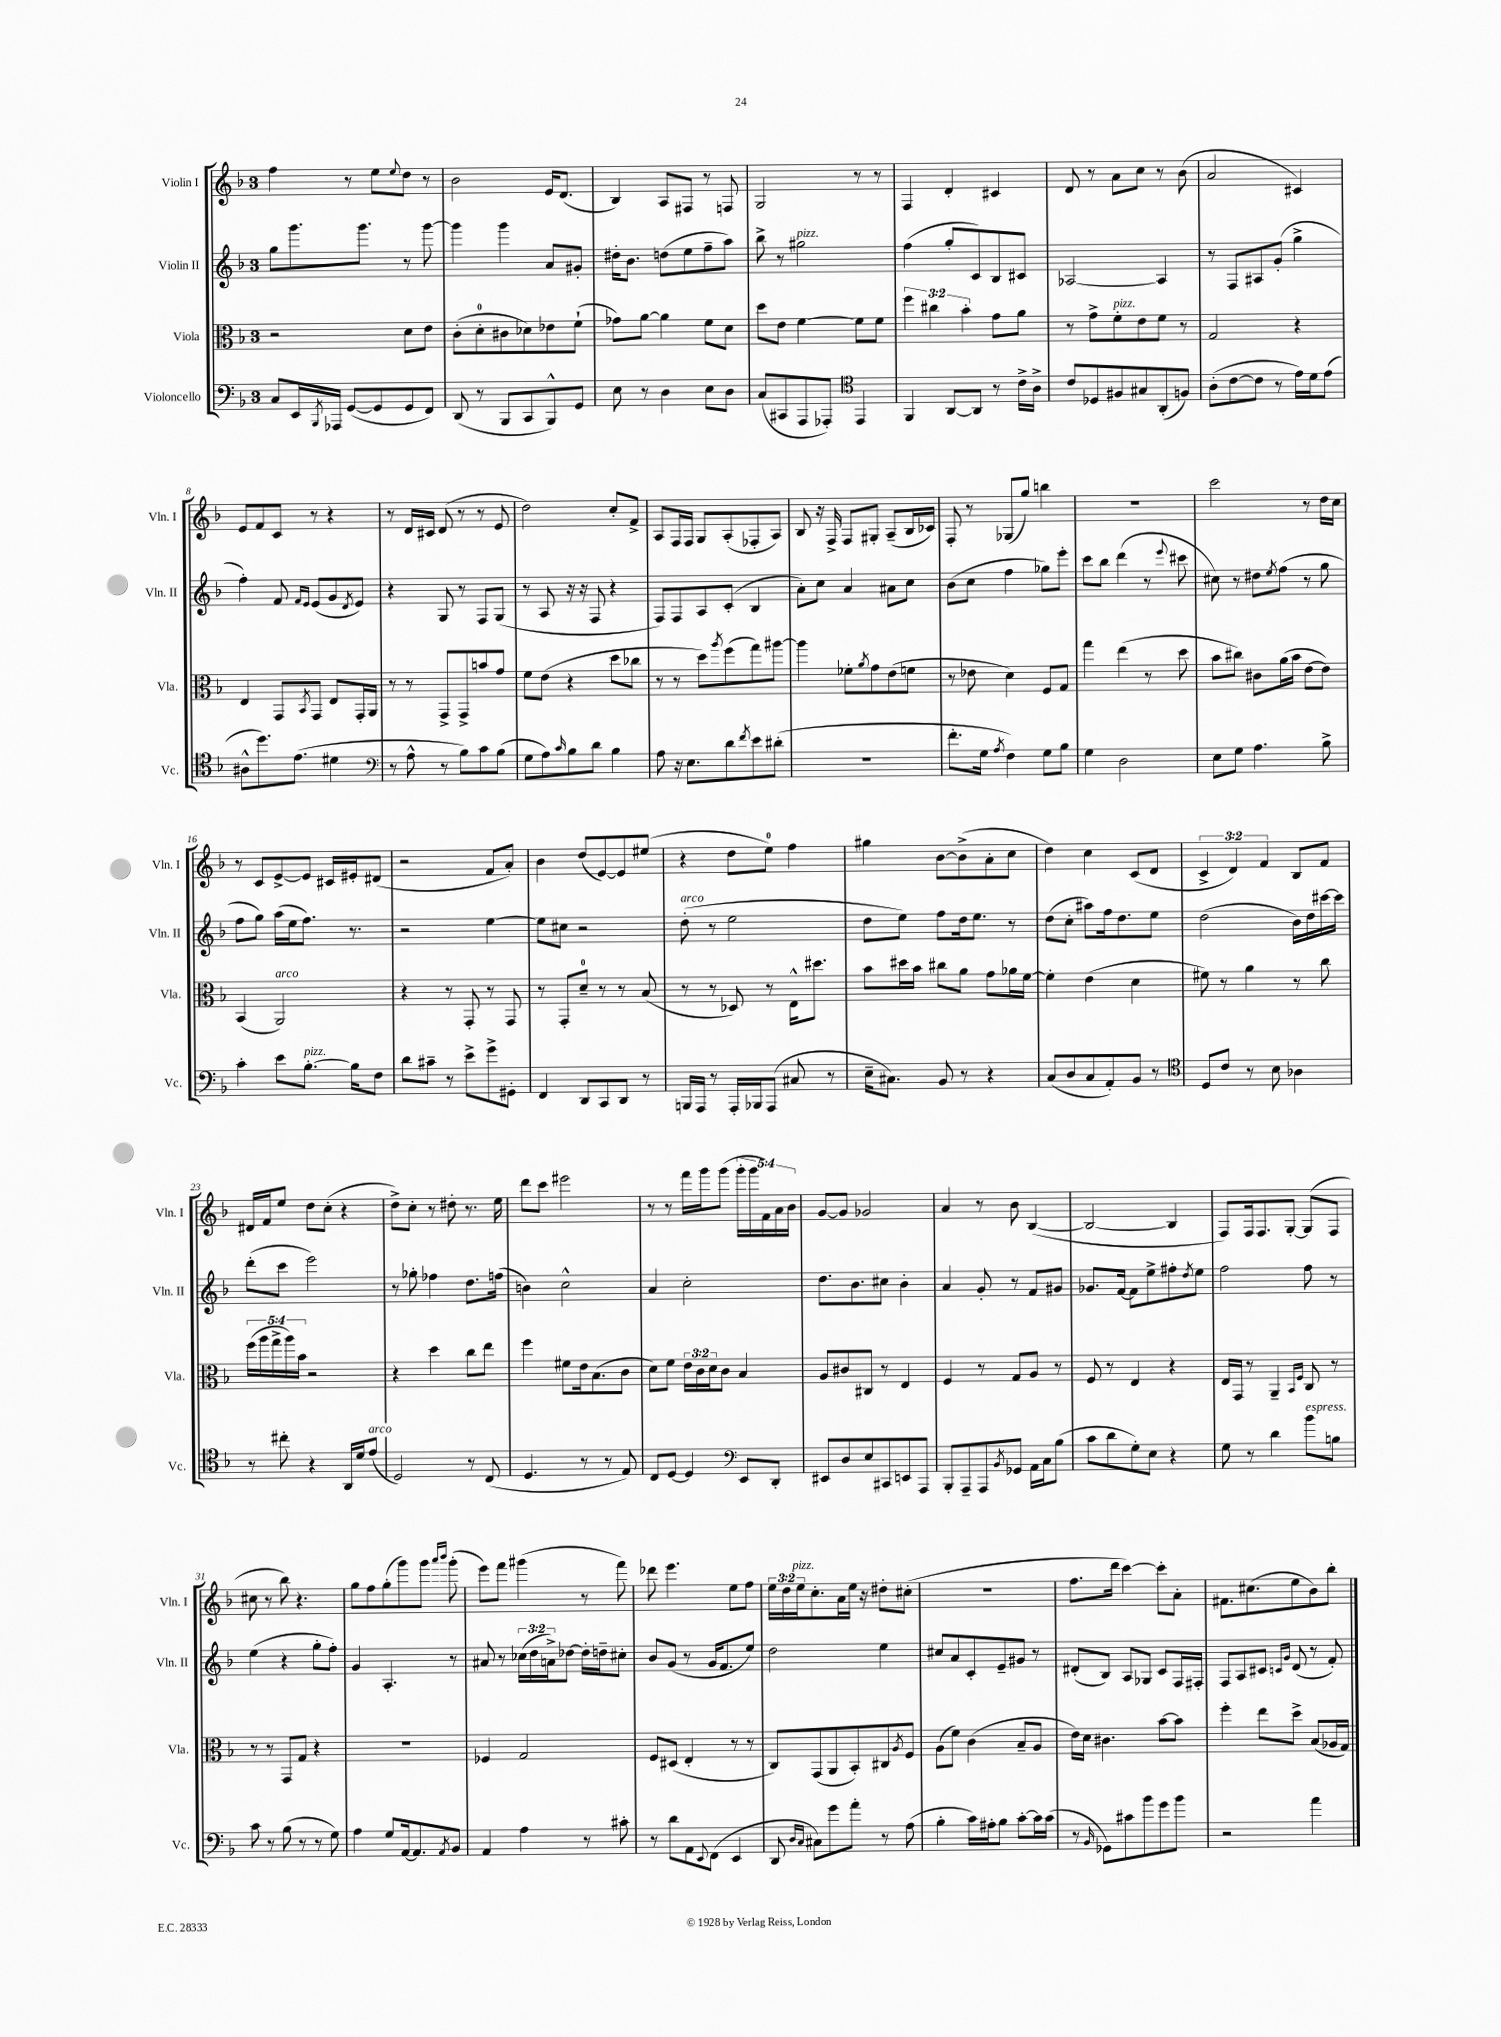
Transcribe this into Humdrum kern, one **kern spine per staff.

**kern	**kern	**kern	**kern
*staff4	*staff3	*staff2	*staff1
*clefF4	*clefC3	*clefG2	*clefG2
*k[b-]	*k[b-]	*k[b-]	*k[b-]
*M3/4	*M3/4	*M3/4	*M3/4
8C	2r	8gg	4ff
16EE	.	8.ggg	.
8qBBB-	.	.	.
16AAA-	.	.	.
([8GG	.	.	8r
.	.	8.ggg	.
8GG]	.	.	8ee
.	.	.	8qqee
8GG	8d	8r	8dd
8FF)	8e	[8ggg	8r
=	=	=	=
(8DD	(8c'	4ggg]	2b-
8r	8d'	.	.
8BBB-	8c#	4ggg	.
8CC	8d-)	.	.
8BBB-^^)	8e-	8a	16e
.	.	.	(8.d
8GG	(8f`	8g#'	.
=	=	=	=
8E	8g-)	16dd#'	4B-)
.	.	8.b-	.
8r	[8a	.	.
4D	4a]	(8dd	8A
.	.	8ee	8F#
8E	8f	8ff~	8r
8D	8d	8aa)	8F
=	=	=	=
(8C	8dd	8bb-^	2G
8CC#	8e	8r	.
8AAA	[4f	2gg#	.
8AAA-')	.	.	.
*clefC4	*	*	*
4EE	8f]	.	8r
.	8f	.	8r
=	=	=	=
4FF	6ff	(4ff	4F
.	6cc#	.	.
[8AA	.	8gg'	4d'
.	6b-'	.	.
8AA]	.	8c)	.
8r	8g	8B-	4c#
16c^	8a	8c#	.
16A^	.	.	.
=	=	=	=
8c	8r	[2A-	8d
8D-	8g^	.	8r
8F#	8f'	.	8a
8G#	8e	.	8cc
(8AA'	8f	4A-]	8r
8F)	8r	.	(8b-
=	=	=	=
(8A'	2G	8r	2a
[8c	.	8F	.
8c]	.	8A#	.
8r	.	(8g'	.
16e)	4r	4gg^	4c#)
16d	.	.	.
(8e	.	.	.
=	=	=	=
8A#^^	4E	4ff')	8e
8.dd)	.	.	8f
.	8GG	8f	8c
(8.e	.	.	.
.	.	16qqf	.
.	8qBB-	16qqe	.
.	8GG	(8e	8r
4d#	8E	8g	4r
.	.	8qd	.
.	16GG'	8e)	.
.	16AA	.	.
=	=	=	=
*clefF4	*	*	*
8r	8r	4r	8r
8A^^	8r	.	16d
.	.	.	16c#
8r	8GG^	8G	(8d
8B-)	8GG^	8r	8r
8c	8b	8F	8r
(8B-	8g	(8G	8e
=	=	=	=
8G	8f	8r	2dd)
8A)	(8e	8A	.
16qqc	.	.	.
8B-	4r	16r	.
.	.	16r	.
8d	.	8F	.
4B-	8dd	4r	8cc'
.	8cc-	.	8f^
=	=	=	=
8A	8r	8F)	8A
16r	8r	8F	16F
8.E	.	.	16F
.	8dd)	8A	8G
.	8qaa	.	.
8d	(8ff	(8c'	(8A'
8qf	.	.	.
8e	8gg)	4B-	8F-'
(8d#'	[8aa#	.	8A)
=	=	=	=
2.r	4aa#]	8a')	8B-
.	.	8cc	16r
.	.	.	16F^
.	8f-'	4a	8F
.	8qa	.	.
.	8g	.	8G#'
.	(8e	8a#	(8A~
.	8f	8cc	16B-
.	.	.	16c-)
=	=	=	=
8.f'	8r	(8b-	8F'
.	8e-	8cc	8r
16G	.	.	.
8qA	.	.	.
4F)	4d)	4ff	(8G-
.	.	.	8gg)
8G	8F	8gg-)	4bb
8B-	8G	8eee'	.
=	=	=	=
4G	4gg	8ccc	2.r
.	.	8bb-	.
2D	(4ee	(4ddd	.
.	8r	8r	.
.	.	8qqeee	.
.	8dd	8ccc#	.
=	=	=	=
8E	8b-	8cc#)	2ccc
8G	8cc#)	8r	.
4.A	8c#	8dd#	.
.	.	8qee	.
.	(16a	(8ff	.
.	16b-	.	.
.	[8e	8r	8r
8B-^	8e])	8gg	16dd
.	.	.	16cc
=	=	=	=
4c'	(4BB-	8ff	8r
.	.	8gg)	8c
8e	2AA)	(16aa	[8e^
.	.	16ee	.
[8.B-'	.	8.ff)	8e]
.	.	.	16c#
16B-]	.	8.r	16e#'
8F	.	.	(8d#
=	=	=	=
8d	4r	2r	2r
8c#~	.	.	.
8r	8r	.	.
8e^	8GG'	.	.
8g^	8r	[4ee	8f
8GG#'	8GG	.	8a')
=	=	=	=
4FF	8r	8ee]	4b-
.	8GG'	8cc#	.
8DD	8d~	2r	(8dd
8CC	8r	.	[8e)
8DD	8r	.	8e]
8r	(8B-	.	(8ee#
=	=	=	=
16BBB	8r	(8dd'	4r
16AAA	.	.	.
8r	8r	8r	.
16AAA'	8D-)	2ee	8dd
16BBB-	.	.	.
(8AAA	8r	.	8ee)
8C#	16E^^	.	4ff
.	8.dd#	.	.
8r	.	.	.
=	=	=	=
16E~	8b-	8dd	4gg#
8.C#)	.	.	.
.	16dd#	8ee)	.
.	16b-	.	.
8BB-	8cc#	8ff	[8b-
8r	8a	16dd	(8b-^]
.	.	8.ee	.
4r	8g	.	8a'
.	16a-	8r	8cc
.	[16f	.	.
=	=	=	=
(8C	4f']	(8dd	4dd)
8D	.	8cc'	.
8C	(4e	8aa#)	4cc
8AA')	.	16ff	.
.	.	8.dd	.
8BB-	4d	.	(8c
8r	.	8ee	8d
=	=	=	=
*clefC4	*	*	*
8D	8f#)	(2dd	6c^
8c	8r	.	.
.	.	.	6d)
8r	4a	.	.
.	.	.	6f
8B-	.	.	.
4A-	8r	16b-)	8B-
.	.	16dd	.
.	8cc	[16ccc#	8f
.	.	16ccc#]	.
=	=	=	=
8r	(20ff	(8ddd'	16d#
.	20aa	.	.
.	.	.	16f
.	20gg^	.	.
8cc#'	.	8ccc	8ee
.	20aa)	.	.
.	20b-	.	.
4r	2r	2eee)	8dd
.	.	.	(8cc'
16AA	.	.	4r
16d	.	.	.
(8e	.	.	.
=	=	=	=
2D)	4r	8r	8dd^)
.	.	8gg-'	8cc'
.	4dd	4ff-	8r
.	.	.	8dd#'
8r	8cc	8.dd	8.r
(8C	8ee	.	.
.	.	(16ff	16ee
=	=	=	=
4.D	4ff	4b)	8ddd
.	.	.	8ccc
.	8f#	2cc^^	2eee#
8r	16e	.	.
.	(8.B-	.	.
8r	.	.	.
8E)	8c	.	.
=	=	=	=
8C	8d)	4a	8r
[8D	8f	.	8r
4D]	24e	2cc'	16fff
.	24c	.	.
.	.	.	16ggg
.	24d	.	.
.	8c	.	(8ggg
*clefF4	*	*	*
8EE	4B-	.	20ggg'
.	.	.	20ggg
.	.	.	20f)
8DD'	.	.	.
.	.	.	20a
.	.	.	20b-
=	=	=	=
8EE#	8A	8.dd	[8g
8D	8c#	.	8g]
.	.	8.b-	.
8E	8C#	.	2g-
8CC#	8r	8cc#	.
8EE	4E	4b-'	.
8AAA	.	.	.
=	=	=	=
8BBB-'	4F	4a	4a
8AAA~	.	.	.
8AAA	8r	8g'	8r
8qBB-	.	.	.
8GG-	8G	8r	8b-
16AA	8A	8f	([4B-
16C	.	.	.
(8B-	8r	8g#	.
=	=	=	=
8c	8F	8.g-	2B-_
8d	8r	.	.
.	.	[16f	.
8G')	4E	8f]	.
8E	.	8ee^	.
4r	4r	8ff#'	4B-]
.	.	8qdd	.
.	.	8ee	.
=	=	=	=
8G	16E	2ff	8F)
.	16GG	.	.
8r	8r	.	16F
.	.	.	8.F
4d	4AA~	.	.
.	.	.	[8G'
.	16qqBB-	.	.
.	16qqF	.	.
8b-	8C	8ff	(8G]
8B	8r	8r	8F
=	=	=	=
8c	8r	(4ee	8cc#
8r	8r	.	8r
(8B-	8GG	4r	8bb-)
8r	8G	.	4.r
8r	4r	8gg'	.
8G)	.	8ff')	.
=	=	=	=
4A	2.r	4g	8gg
.	.	.	8ff
8G	.	4.A'	(8gg'
[16AA	.	.	8ggg)
8.AA]	.	.	.
.	.	.	8ggg
.	.	.	16qqaaa
8qAA	.	.	16qqbbb-
8BB-	.	8r	(8ggg'
=	=	=	=
4AA	4F-	8a#	8eee)
.	.	8r	8fff
4A	2G	(24cc-	(4ggg#
.	.	24dd	.
.	.	24a^)	.
.	.	[8dd-	.
8r	.	16dd-']	8r
.	.	16dd~	.
8c#'	.	8cc#'	8fff)
=	=	=	=
8r	8F	8b-	8ddd-
8d	(8D#	(8g	4.eee
8AA	4E'	8r	.
8qqEE	.	.	.
(8FF	.	16g	.
.	.	8.f	.
4EE	8r	.	8ee
.	8r	8ee)	8ff
=	=	=	=
8DD	8C)	2dd	24ee
.	.	.	24dd
.	.	.	24ee
16qqD	.	.	.
16qqC	.	.	.
8C#)	(8GG	.	8.cc'
8g	8AA	.	.
.	.	.	16a
8a'	8BB-')	.	16ee
.	.	.	16r
8r	8C#	4ee	8dd#'
.	8qA	.	.
(8A	8F	.	(8cc#'
=	=	=	=
4B-'	(8A	8cc#	2.r
.	8f)	8a	.
16c)	(4c	8c'	.
16A#'	.	.	.
8B-	.	8e~	.
[8c'	8B-~	8g#	.
16c]	8A	8r	.
(16c	.	.	.
=	=	=	=
8r	16e)	(8d#'	8.ff
.	16d	.	.
16qqBB-	.	.	.
8GG-)	4.c#	8B-)	.
.	.	.	16ddd
8c#	.	8A	[4ccc)
8b-	.	8G-	.
8g	[8b-	8c	8ccc']
8b-	8b-]	16F	8a'
.	.	16F#'	.
=	=	=	=
2r	4ff'	8F	8.f#
.	.	8A	.
.	.	.	(8.cc#
.	8ee	8c#	.
.	.	16qqc	.
.	.	16qqg	.
.	8dd^	(8d	8ee
4a	(8B-	8r	8b-)
.	16A-	8f')	8bb-'
.	16G)	.	.
==	==	==	==
*-	*-	*-	*-
